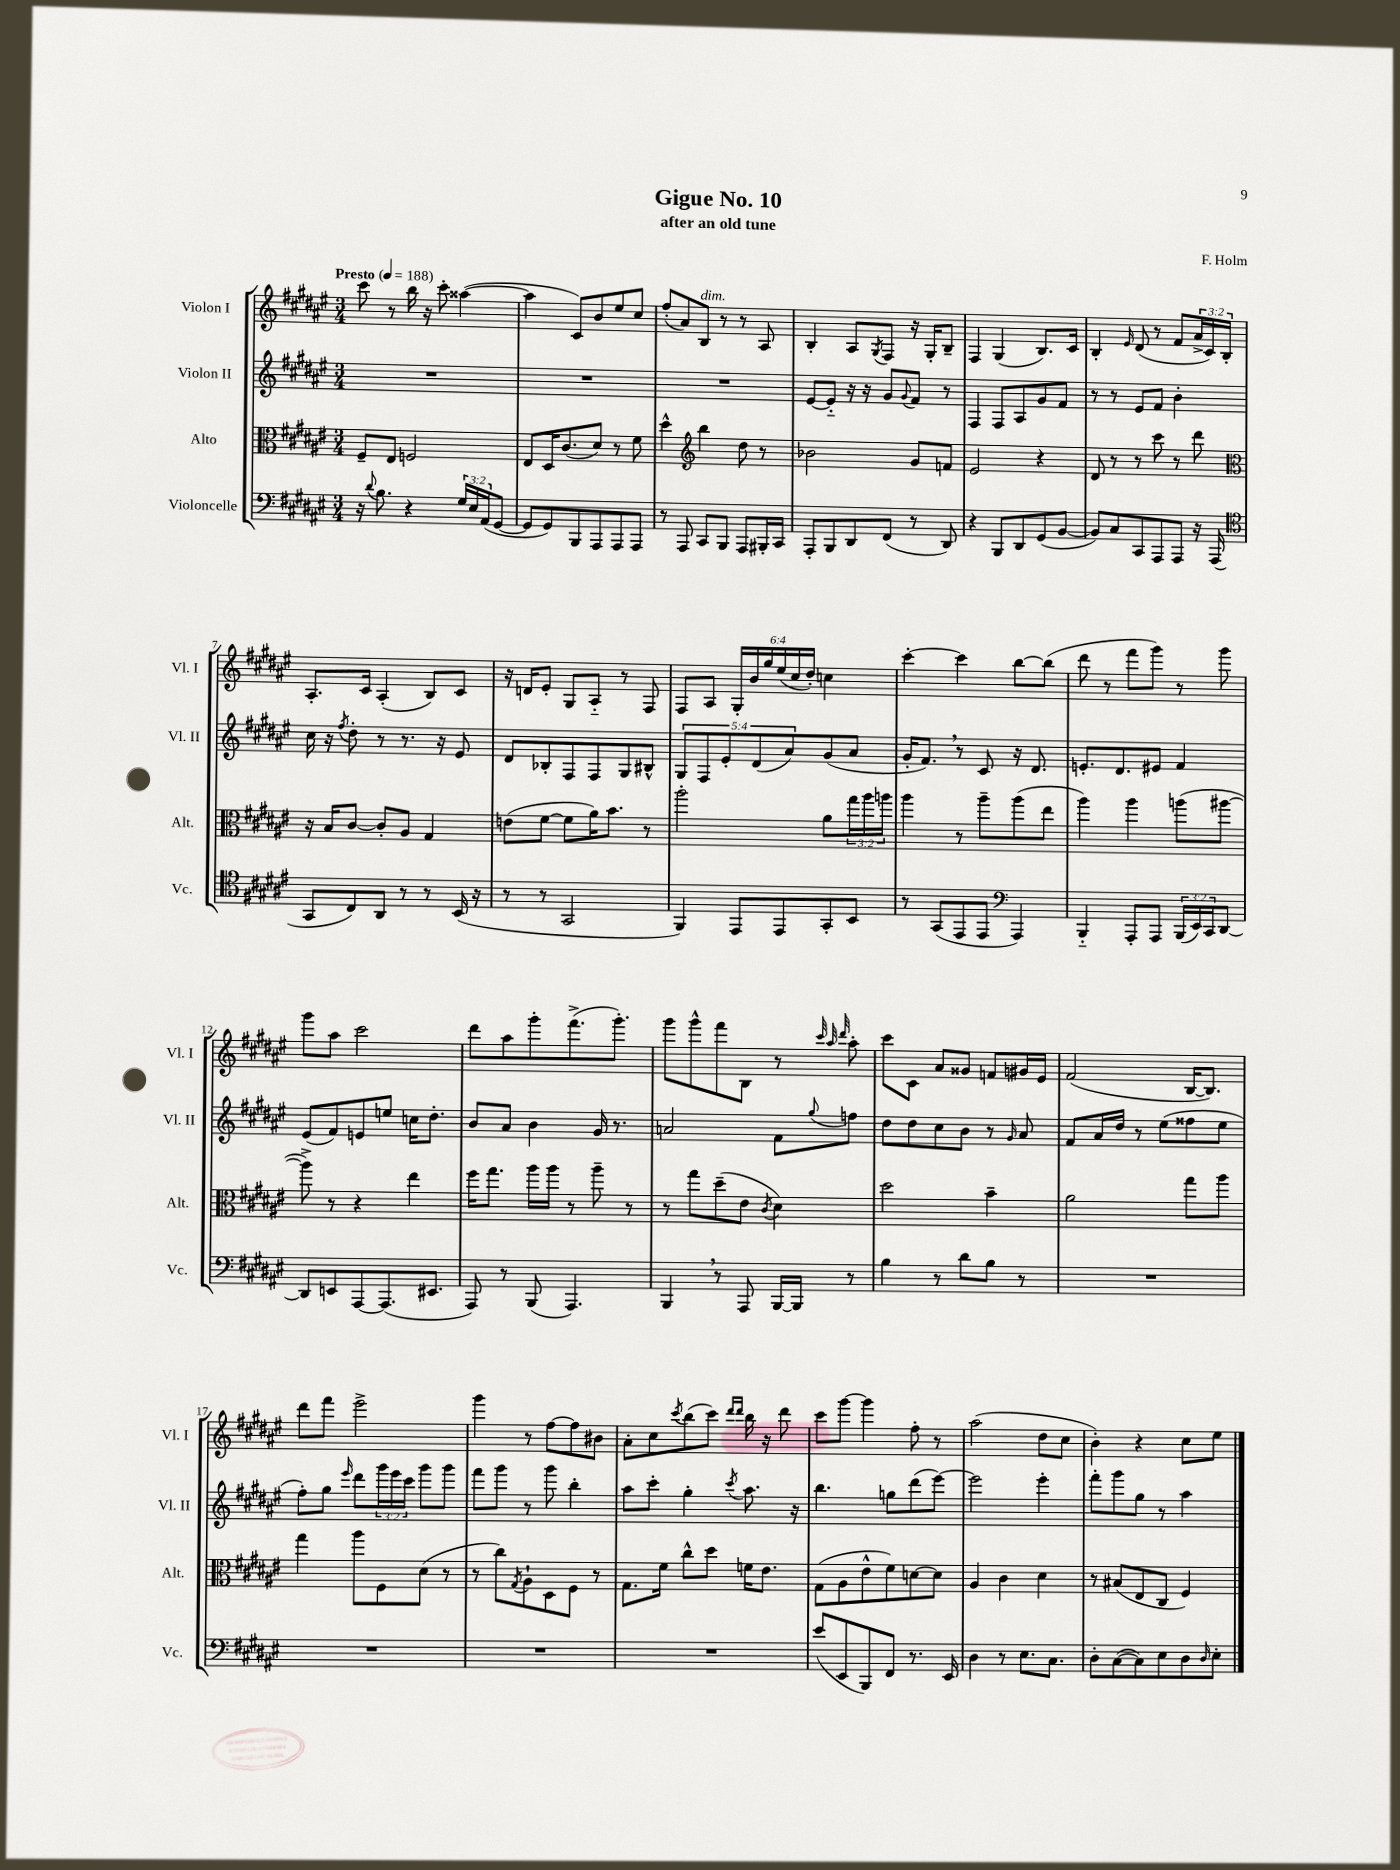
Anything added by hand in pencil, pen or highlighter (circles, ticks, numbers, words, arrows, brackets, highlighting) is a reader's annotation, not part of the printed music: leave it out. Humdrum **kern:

**kern	**kern	**kern	**kern
*part4	*part3	*part2	*part1
*staff4	*staff3	*staff2	*staff1
*I"Violoncelle	*I"Alto	*I"Violon II	*I"Violon I
*I'Vc.	*I'Alt.	*I'Vl. II	*I'Vl. I
*clefF4	*clefC3	*clefG2	*clefG2
*k[f#c#g#d#a#e#]	*k[f#c#g#d#a#e#]	*k[f#c#g#d#a#e#]	*k[f#c#g#d#a#e#]
*M3/4	*M3/4	*M3/4	*M3/4
*MM188	*MM188	*MM188	*MM188
=1	=1	=1	=1
!	!	!	!LO:TX:a:B:t=Presto
16r	8F#~/L	2.r	8ccc#\
8qqd#/	.	.	.
8.B\	.	.	.
.	8E#/J	.	8r
4r	2Fn/	.	16bb\
.	.	.	16r
.	.	.	8ccc#'\
24G#/LL	.	.	([4aa##X\
24E#/	.	.	.
(24AA#/J	.	.	.
[8GG#/J	.	.	.
=2	=2	=2	=2
8GG#/L]	8E#/L	2.r	4aa##\]
8GG#/)	16D#/K	.	.
.	(8.c#/	.	.
8BBB/	.	.	8c#/L)
8AAA#/	8d#/J)	.	8b/
8AAA#/	8r	.	8ee#/
8AAA#/J	8f#\	.	8cc#/J
=3	=3	=3	=3
8r	4dd#^^\	2.r	(8ff#'/L
8AAA#/	.	.	8a#/)
*	*clefG2	*	*
!	!	!	!LO:TX:a:i:t=dim.
8CC#/L	4bb\	.	8B/J
8BBB/J	.	.	8r
8AAA#/L	8dd#\	.	8r
16BBB#X'/L	8r	.	8A#/
16CC#/JJ	.	.	.
=4	=4	=4	=4
8AAA#'/L	2b-X\	[8e#/L	4B'/
8BBB/	.	8e#/J]	.
8DD#/	.	16r	8A#/L
.	.	16r	.
.	.	.	8qG#/
(8FF#/J	.	8g#/L	8F#/J
.	.	8qqg#/	.
8r	8g#/L	8f#/J	16r
.	.	.	16G#'/KL
8DD#/)	8fn/J	8r	8B~/J
=5	=5	=5	=5
4r	2e#/	4F#/	4F#/
8BBB/L	.	8F#/L	(4G#/
8DD#/	.	8A#/	.
(8GG#/	4r	8g#/	8.B/L)
[8BB/J	.	8f#/J	.
.	.	.	16c#/Jk
=6	=6	=6	=6
8BB/L])	8d#/	8r	4B'/
8C#/	8r	8r	.
.	.	.	16qqe#/
8CC#/	8r	8e#/L	(8d#/
8AAA#/	8ccc#\	8f#/J	8r
8AAA#/J	8r	4b'\	8f#/L
16r	8ddd#\	.	24a#^/L
.	.	.	24c#/)
(16AAA#/	.	.	.
.	.	.	24B'/JJ
!!LO:LB:g=z
=7	=7	=7	=7
*clefC4	*clefC3	*	*
8GG#/L	16r	16cc#\	8.A#'/L
.	16B/KL	16r	.
.	.	8qff#/	.
8C#/)	[8c#/J	8dd#'\	.
.	.	.	16c#/Jk
8AA#/J	8c#'/L]	8r	(4A#'/
8r	8A#/J	8.r	.
8r	4G#/	.	8B/L)
.	.	16r	.
(16BB/	.	8e#/	8c#/J
16r	.	.	.
=8	=8	=8	=8
8r	(8en\L	8d#/L	16r
.	.	.	16dn/KL
8r	[8f#\J	8B-X'/	8e#'/J
2GG#/	8f#\L]	8F#/	8G#/L
.	16a#\K)	8F#/	8A#/J
.	8.b\J	.	.
.	.	8G#/	8r
.	8r	8B#X^^/J	8F#/
=9	=9	=9	=9
4FF#/)	2aa#'\	10G#/L	8F#/L
.	.	10F#/	.
.	.	.	8A#/J
.	.	10e#'/	.
8EE#/L	.	.	24G#'/LL
.	.	.	24b/
.	.	(10d#/	.
.	.	.	24gg#/
8EE#/	.	.	(24ee#/
.	.	10a#/)	.
.	.	.	24cc#/
.	.	.	24dd#'/JJ)
8GG#'/	8a#\L	(8g#/	4ccn\
8BB/J	24gg#\L	8a#/J	.
.	24aa#\	.	.
.	24aan\JJ	.	.
=10	=10	=10	=10
8r	4aa#\	16g#'/KL	[4ccc#'\
.	.	8.f#,/J)	.
(8GG#/L	.	.	.
8EE#/	8r	8r	4ccc#\]
8EE#/J	8aa#~\L	8c#/	.
*clefF4	*	*	*
4AAA#/)	(8aa#\	16r	[8bb\L
.	.	8.d#/	.
.	8ee#\J	.	(8bb\J]
=11	=11	=11	=11
4BBB/	4aa#\)	8.en'/L	8ddd#\
.	.	.	8r
.	.	8.d#/	.
8AAA#'/L	4aa#\	.	8fff#\L
8AAA#/J	.	8e#X/J	8ggg#\J)
(24BBB/LL	(8aan\L	4f#/	8r
24EE#/)	.	.	.
24CC#/J	.	.	.
[8DD#/J	[8aa#X\J	.	8ggg#\
!!LO:LB:g=z
=12	=12	=12	=12
8DD#/L]	8aa#^\])	(8e#/L	8ggg#\L
8EEn/	8r	8f#/)	8aa#\J
[8AAA#/	4r	8en/	2ccc#\
(8.AAA#/]	.	8een/J	.
.	4ee#\	16ccn\KL	.
8.EE#X/J	.	8.dd#'\J	.
=13	=13	=13	=13
8AAA#/)	16ff#\KL	8b/L	8ddd#\L
.	8.gg#\J	.	.
8r	.	8a#/J	8aa#\
(8BBB/	16aa#\LL	4b\	8ggg#'\
.	16aa#\JJ	.	.
4.AAA#/)	8r	.	(8.fff#^\
.	8aa#~\	16g#/	.
.	.	8.r	8.ggg#'\J)
.	8r	.	.
=14	=14	=14	=14
4BBB,/	8r	2an/	8ggg#\L
.	8gg#\L	.	8ggg#^^\
8r	(8dd#~\	.	8fff#\
8AAA#/	8e#\J	.	8B\J
.	8qc#/	.	.
[16BBB/LL	4d#\)	8f#\L	8r
16BBB/JJ]	.	.	.
.	.	.	32qqccc#/
.	.	.	32qqaa#/
.	.	8qqgg#/	32qqddd#/
8r	.	8ffn\J	8aa#'\
=15	=15	=15	=15
4B\	2dd#\	8dd#\L	8ccc#\L
.	.	8dd#\	8c#\J
8r	.	8cc#\	8a#/L
8d#\L	.	8b\J	8g##X/J
8B\J	4b~\	8r	8fn/L
.	.	16qqg#/	.
8r	.	8a#/	16g#X/L
.	.	.	16e#/JJ
=16	=16	=16	=16
2.r	2a#\	8f#/L	(2f#/
.	.	16a#/L	.
.	.	16dd#/JJ	.
.	.	8r	.
.	.	(8ee#\L	.
.	8gg#\L	8ff##X\	[16B/KL
.	.	.	8.B/J])
.	8aa#\J	8ee#\J	.
!!LO:LB:g=z
=17	=17	=17	=17
2.r	4gg#\	8ff#'\L)	8ddd#\L
.	.	8gg#\J	8fff#\J
.	.	16qqeee#/	.
.	8aa#\L	8ddd#\L	2eee#^\
.	8F#\	24ggg#\L	.
.	.	24eee#\	.
.	.	24ccc#\JJ	.
.	(8d#\J	8ggg#\L	.
.	8r	8ggg#\J	.
=18	=18	=18	=18
2.r	8r	8fff#\L	4ggg#\
.	8cc#\L)	8ggg#\J	.
.	8qG#/	.	.
.	8A#`\	8r	8r
.	8D#\	8ggg#\	[8ff#\L
.	8F#\J	4bb'\	8ff#\]
.	8r	.	8b#X\J
=19	=19	=19	=19
2.r	8.G#\L	8aa#\L	8a#'\L
.	.	8ccc#'\J	8cc#\
.	16f#\Jk	.	.
.	.	.	8qccc#/
.	8cc#^^\L	4gg#'\	(8bb\
.	8dd#\J	.	8ccc#\J)
.	.	.	16qqddd#/LL
.	.	8qccc#/	16qqddd#/JJ
.	16fn\KL	8.aa#\	16bb\
.	8.e#\J	.	16r
.	.	.	8ddd#\
.	.	16r	.
=20	=20	=20	=20
(8e#/L	(8G#\L	4.bb\	8ccc#\L
8EE#/	8A#\	.	[8ggg#\J
8BBB/)	8e#^^\	.	4ggg#\]
8FF#/J	8f#\)	8ggn\L	.
8.r	[8dn\	(8ddd#\	8ff#'\
.	8d\J]	[8eee#\J)	8r
16EE#/	.	.	.
=21	=21	=21	=21
4D#\	4A#/	2eee#\]	(2aa#\
8r	4c#\	.	.
8.E#\L	.	.	.
.	4d#\	4eee#'\	8dd#\L
8.C#\J	.	.	.
.	.	.	8cc#\J
=22	=22	=22	=22
8D#'\L	8r	8fff#'\L	4b'\)
([8C#\	(8B#X/L	8ggg#\	.
8C#\])	8E#/	8gg#\J	4r
8E#\	8C#/J	8r	.
8D#\	4F#/)	4aa#\	8cc#\L
16qqD#/	.	.	.
8E#'\J	.	.	8ee#\J
==	==	==	==
*-	*-	*-	*-
